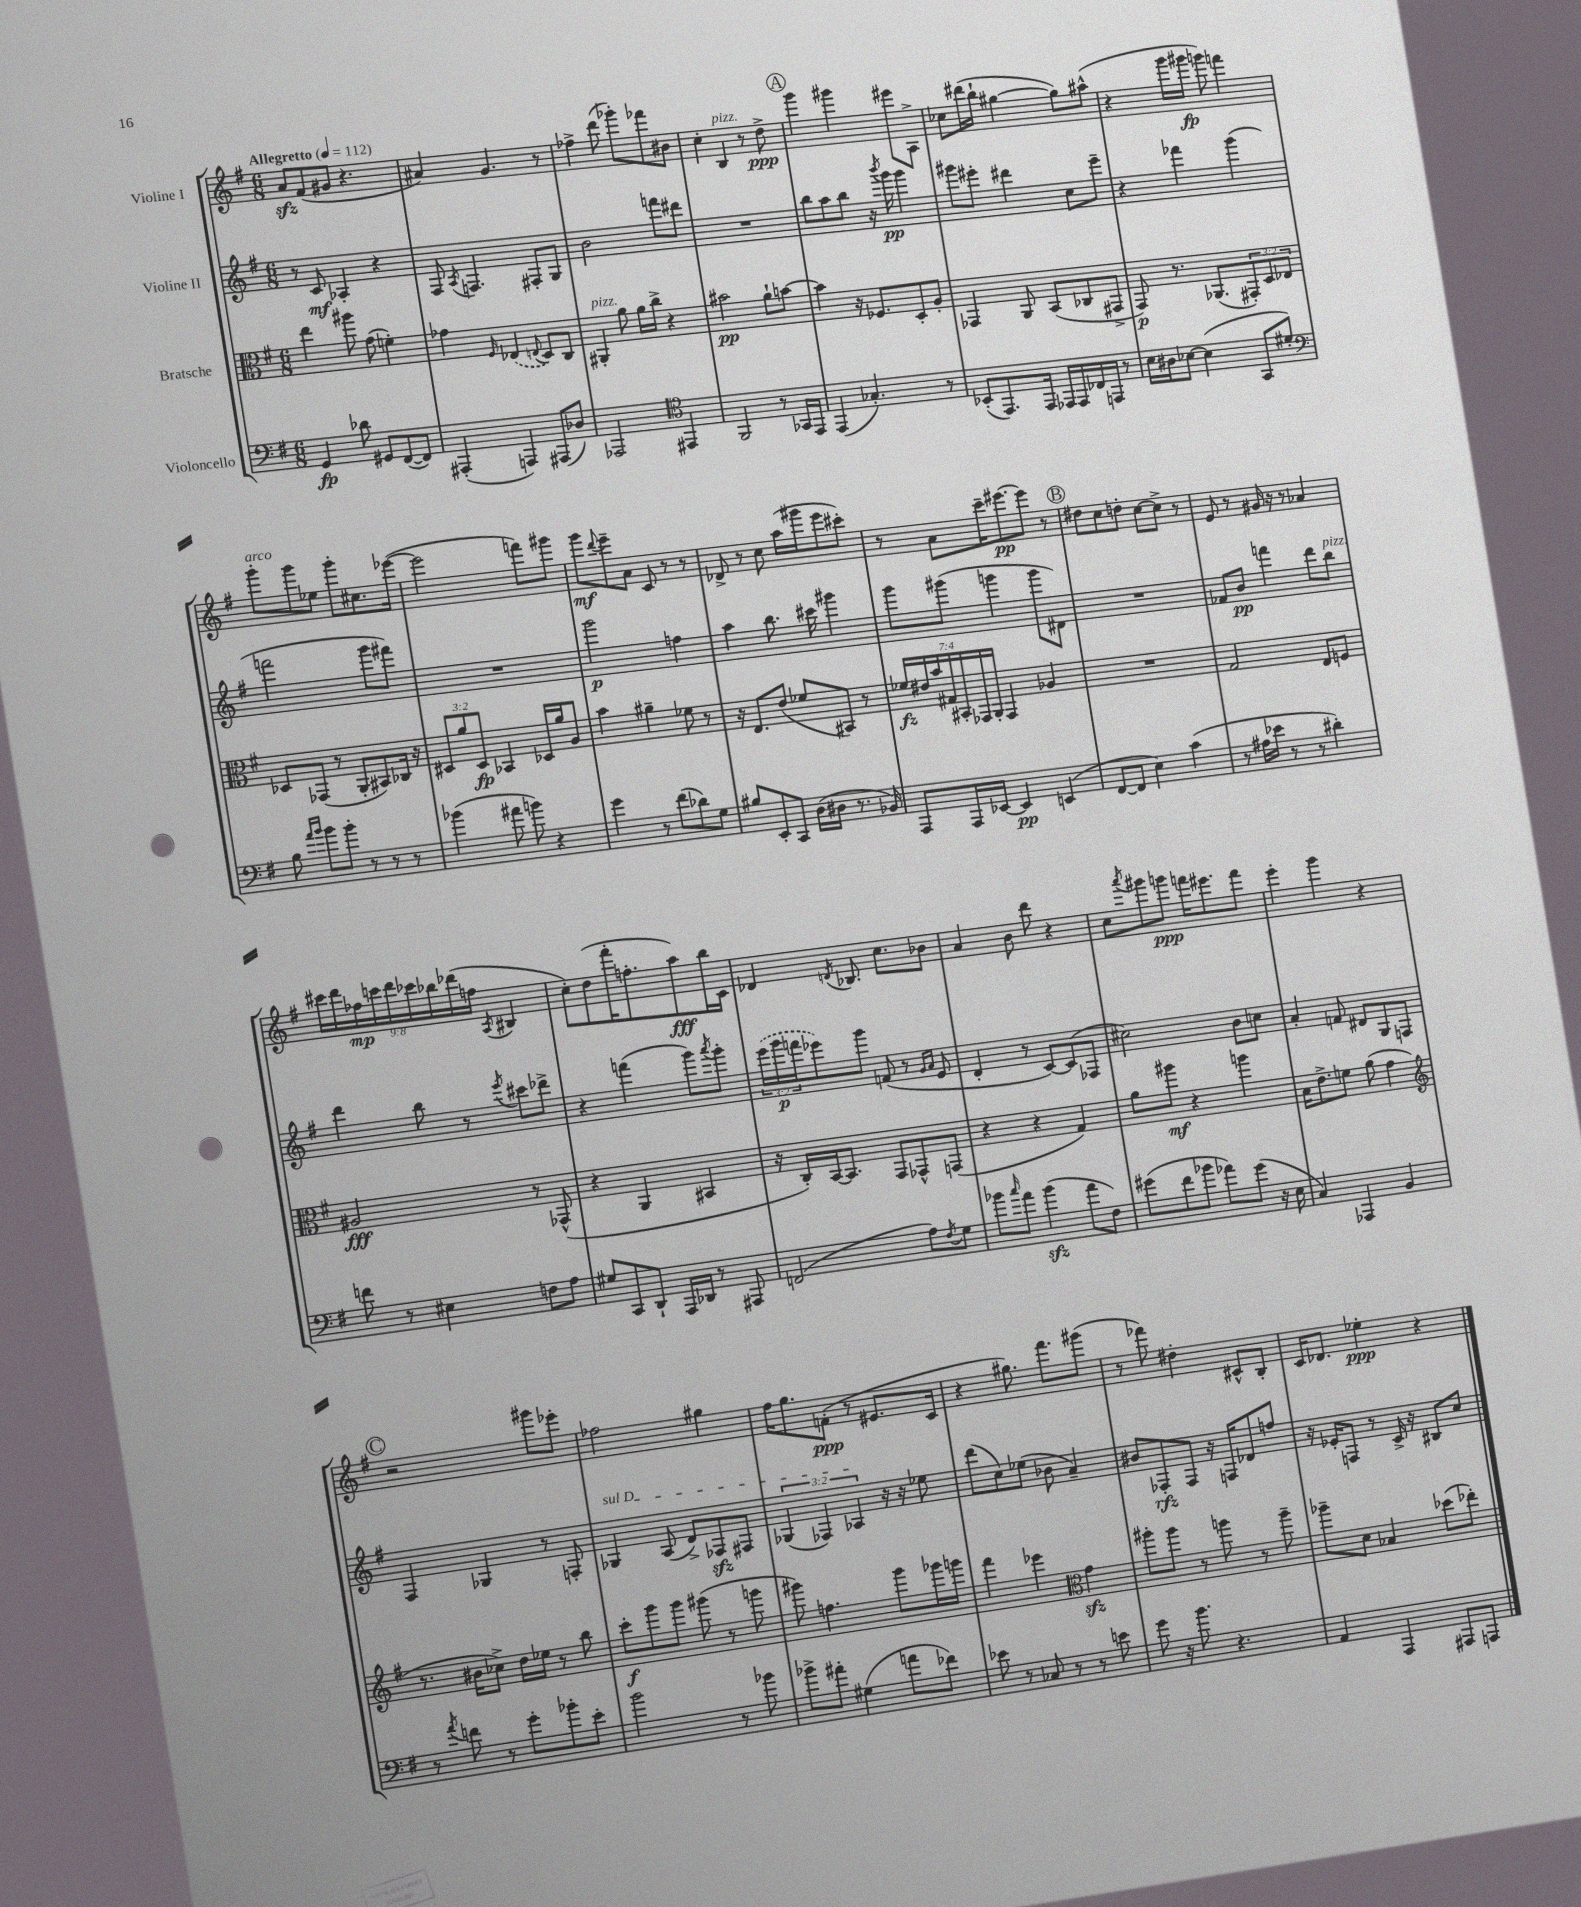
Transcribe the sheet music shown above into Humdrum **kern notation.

**kern	**kern	**kern	**kern
*staff4	*staff3	*staff2	*staff1
*clefF4	*clefC3	*clefG2	*clefG2
*k[f#]	*k[f#]	*k[f#]	*k[f#]
*M6/8	*M6/8	*M6/8	*M6/8
*MM112	*MM112	*MM112	*MM112
4GG	4ee	8r	8a
.	.	8c	(8f#
8d-	8aa#	4A-'	8g#
8GG#	(8g	.	4.r
([8FF#	4f')	4r	.
8FF#])	.	.	.
=	=	=	=
(4AAA#'	4g-	8F#	4a#)
.	.	8qA	.
.	.	4.F	.
.	16qqF#	.	.
4AAA)	(4E-	.	4.g
.	8qqE	.	.
(8AAA#	8D)	8F#'	.
8D-)	8C	8G	8r
=	=	=	=
2AAA-	4AA#'	2b	4ff-^
.	8a	.	(8ddd
.	16a	.	8ggg-')
.	16cc^	.	.
*clefC4	*	*	*
4EE#	4r	8fff	8fff-
.	.	8ddd#	8b#
=	=	=	=
2FF#	2b#	2.r	4cc'
.	.	.	4B
8r	8a`	.	8r
16GG-	[8b	.	8dd^
16EE	.	.	.
=	=	=	=
(4EE	4b]	8bb	4ggg
.	.	8aa	.
4.G-')	16r	8bb	4ggg#
.	8.F-	.	.
.	.	16r	.
.	.	8qbbb	.
.	.	16ggg	.
.	8D'	4ggg	8eee#
8r	8A'	.	8A^
=	=	=	=
(8BB-'	4GG-	8ggg#	8cc-
8.EE)	.	8eee#'	(16ddd#
.	.	.	16bb`
.	8AA	4ddd#	[4gg#
16EE	.	.	.
16EE-	(8BB	.	.
16EE-	.	.	.
16C-	8C-	8cc	8gg#])
16EE	.	.	.
8r	8GG#^	8eee#~	(8aa#^^
=	=	=	=
16B	8GG)	4r	4r
16A#	.	.	.
[8B-	8.r	.	.
(4B-]	.	4fff-	16ggg
.	(8.AA-	.	16ggg#
.	.	.	8ggg)
8GG	12GG#')	(4ggg	4fff
.	12D	.	.
8d#')	.	.	.
.	12E-	.	.
=	=	=	=
*clefF4	*	*	*
8B	8D-	2fff	8ggg'
16qqa	.	.	.
16qqb	.	.	.
8b	(8GG-	.	8ggg
8b'	8r	.	8ee-
8r	8AA'	.	8ggg'
8r	8BB#)	8ggg	8.cc#
8r	16C-	8fff#)	.
.	16r	.	([16eee-
=	=	=	=
(4b-	12D#	2.r	2eee-]
.	12a	.	.
.	12D#	.	.
8a#	4BB-	.	.
8b)	.	.	.
4r	16D-	.	8fff)
.	16a	.	.
.	8A	.	8ggg#
=	=	=	=
4g	4b	2ggg	8ggg
.	.	.	8qqddd
.	.	.	8eee~
8r	4a#~	.	8a
(8f#	.	.	8c
8d-)	8f-	4ff	8r
8G	8r	.	8r
=	=	=	=
8B#	16r	4aa	8d-^
.	8.E	.	.
8EE'	.	.	8r
8CC	(8e	8.bb	8cc
(16D	8f-	.	(16aa
16D#	.	16ccc#	16ggg#
8.r	8BB#)	4ggg#	8eee
.	8r	.	8ccc#')
16BB-)	.	.	.
=	=	=	=
8AAA	28f-	8ggg	8r
.	28e#	.	.
.	28b	.	.
.	28G#	.	.
16AAA	.	(8ggg#	8a
.	28BB#'	.	.
.	28GG-	.	.
[16EE-	.	.	.
.	28AA'	.	.
4EE-]	4GG-	4ggg	16ccc~
.	.	.	[8.eee#
(4EE	4A-	8ggg	8eee#]
.	.	8d#)	8r
=	=	=	=
[8FF#	2.r	2.r	8dd#
8FF#]	.	.	8cc
4E)	.	.	8dd'
.	.	.	[8cc
(4c	.	.	8cc^]
.	.	.	8r
=	=	=	=
8r	2G	8f-	8e
16A#	.	8b	8r
16e-	.	.	.
8r	.	4fff	16g#
.	.	.	16r
8r	.	.	8r
4d#')	8E	8ddd	4a-
.	8F	8bb	.
=	=	=	=
8f	2A#	4ddd	18ccc#
.	.	.	18ddd
.	.	.	18ff-
8r	.	.	.
.	.	.	18ccc
.	.	.	18ddd
4E#	.	8bb	.
.	.	.	18ccc-
.	.	.	18bb-
.	.	8r	.
.	.	.	(18ddd-
.	.	.	18ff
.	.	8qeee	8qA
8F	8r	8ccc#	4B#
8A	(8GG-^^	8ddd-^	.
=	=	=	=
8G#	4r	4r	8cc')
8CC	.	.	(8dd
8DD`	4AA	(4fff	16fff#'
.	.	.	8.ff'
16AAA	.	.	.
16DD-	.	.	.
8r	4BB#	8ggg)	8aa)
.	.	8qaaa	.
8AAA#	.	8ggg'	16bb
.	.	.	16c
=	=	=	=
(2FF	16r	(24eee	4d-
.	.	24ggg	.
.	16C')	.	.
.	.	24fff	.
.	[16BB	8eee-)	.
.	8.BB]	.	.
.	.	.	8qd
.	.	8ggg	8.B-
.	8GG	(8f	.
.	.	.	8.cc
8A)	8GG-^^	8r	.
.	.	16qqg	.
8qF#	.	16qqa	.
8G	(8GG	8e	8b-
=	=	=	=
8b-	4r	4d'	4a
16qqcc	.	.	.
8a	.	.	.
(4b-	4r	8r	8b
.	.	[8c)	8ddd
8a	4G)	(8c]	4r
8F#)	.	8F-	.
=	=	=	=
(8g#	8a	2cc#)	8cc
.	.	.	8qaaa
8f#	8aa#	.	8ggg#
8b-	4r	.	8ggg
8a-)	.	.	16fff
.	.	.	8.eee#
(8g#	4aa	8b	.
16r	.	8cc	8fff
16E	.	.	.
=	=	=	=
4C)	16B	4a'	4eee'
.	8.e^	.	.
4AAA-	8f	8f	4ggg
.	(8a	8d#	.
4BB	4g	8G	4r
.	.	8F	.
=	=	=	=
*	*clefG2	*	*
8r	8.r	4F#	2r
8qa	.	.	.
8f	.	.	.
.	16b#	.	.
8r	8cc-^)	4G-	.
8g'	16dd	.	.
.	16ee-	.	.
8b-'	8r	8r	8ggg#
8e'	8bb	8F'	8eee-'
=	=	=	=
2b	8ccc'	4G-	2ff-
.	8ggg	.	.
.	8ggg	(8A	.
.	(8ggg#	8d^)	.
8r	8r	8F-	4gg#
8b-	8ggg	8F#	.
=	=	=	=
8b-^	8ggg#)	(6G-	16ff#
.	.	.	8.gg
8a#'	4.ff	.	.
.	.	6F-)	.
(4G#	.	.	(8f'
.	.	6A-	.
.	.	.	8r
8a	8ggg#	16r	8.e#
.	.	16r	.
8f-)	16ggg-	8ee-	.
.	16ggg	.	16c
=	=	=	=
8e-	4fff#	(8ddd	4r
8r	.	8cc)	.
8C-	4eee-	(8ee-	8.gg#)
8r	.	8b-	.
.	.	.	8.fff#
*	*clefC3	*	*
8r	4g	4a~)	.
8e	.	.	(8ggg#
=	=	=	=
8g	8aa#'	8b#	8r
16r	8aa#	8F-'	8fff-)
8.b	.	.	.
.	8r	8F-	4dd#'
4.r	8aa	16r	.
.	.	16F	.
.	8r	8d-	8c#^^
.	8aa~	8ff	8B'
=	=	=	=
4AA	8aa-~	16r	16c
.	.	16e-'	8.d-
.	8d	8F	.
4AAA	4B-	8r	4ee-'
.	.	16c^	.
.	.	16r	.
8AAA#	(8dd-	8B#	4r
8AAA	8ee-')	8cc	.
==	==	==	==
*-	*-	*-	*-
